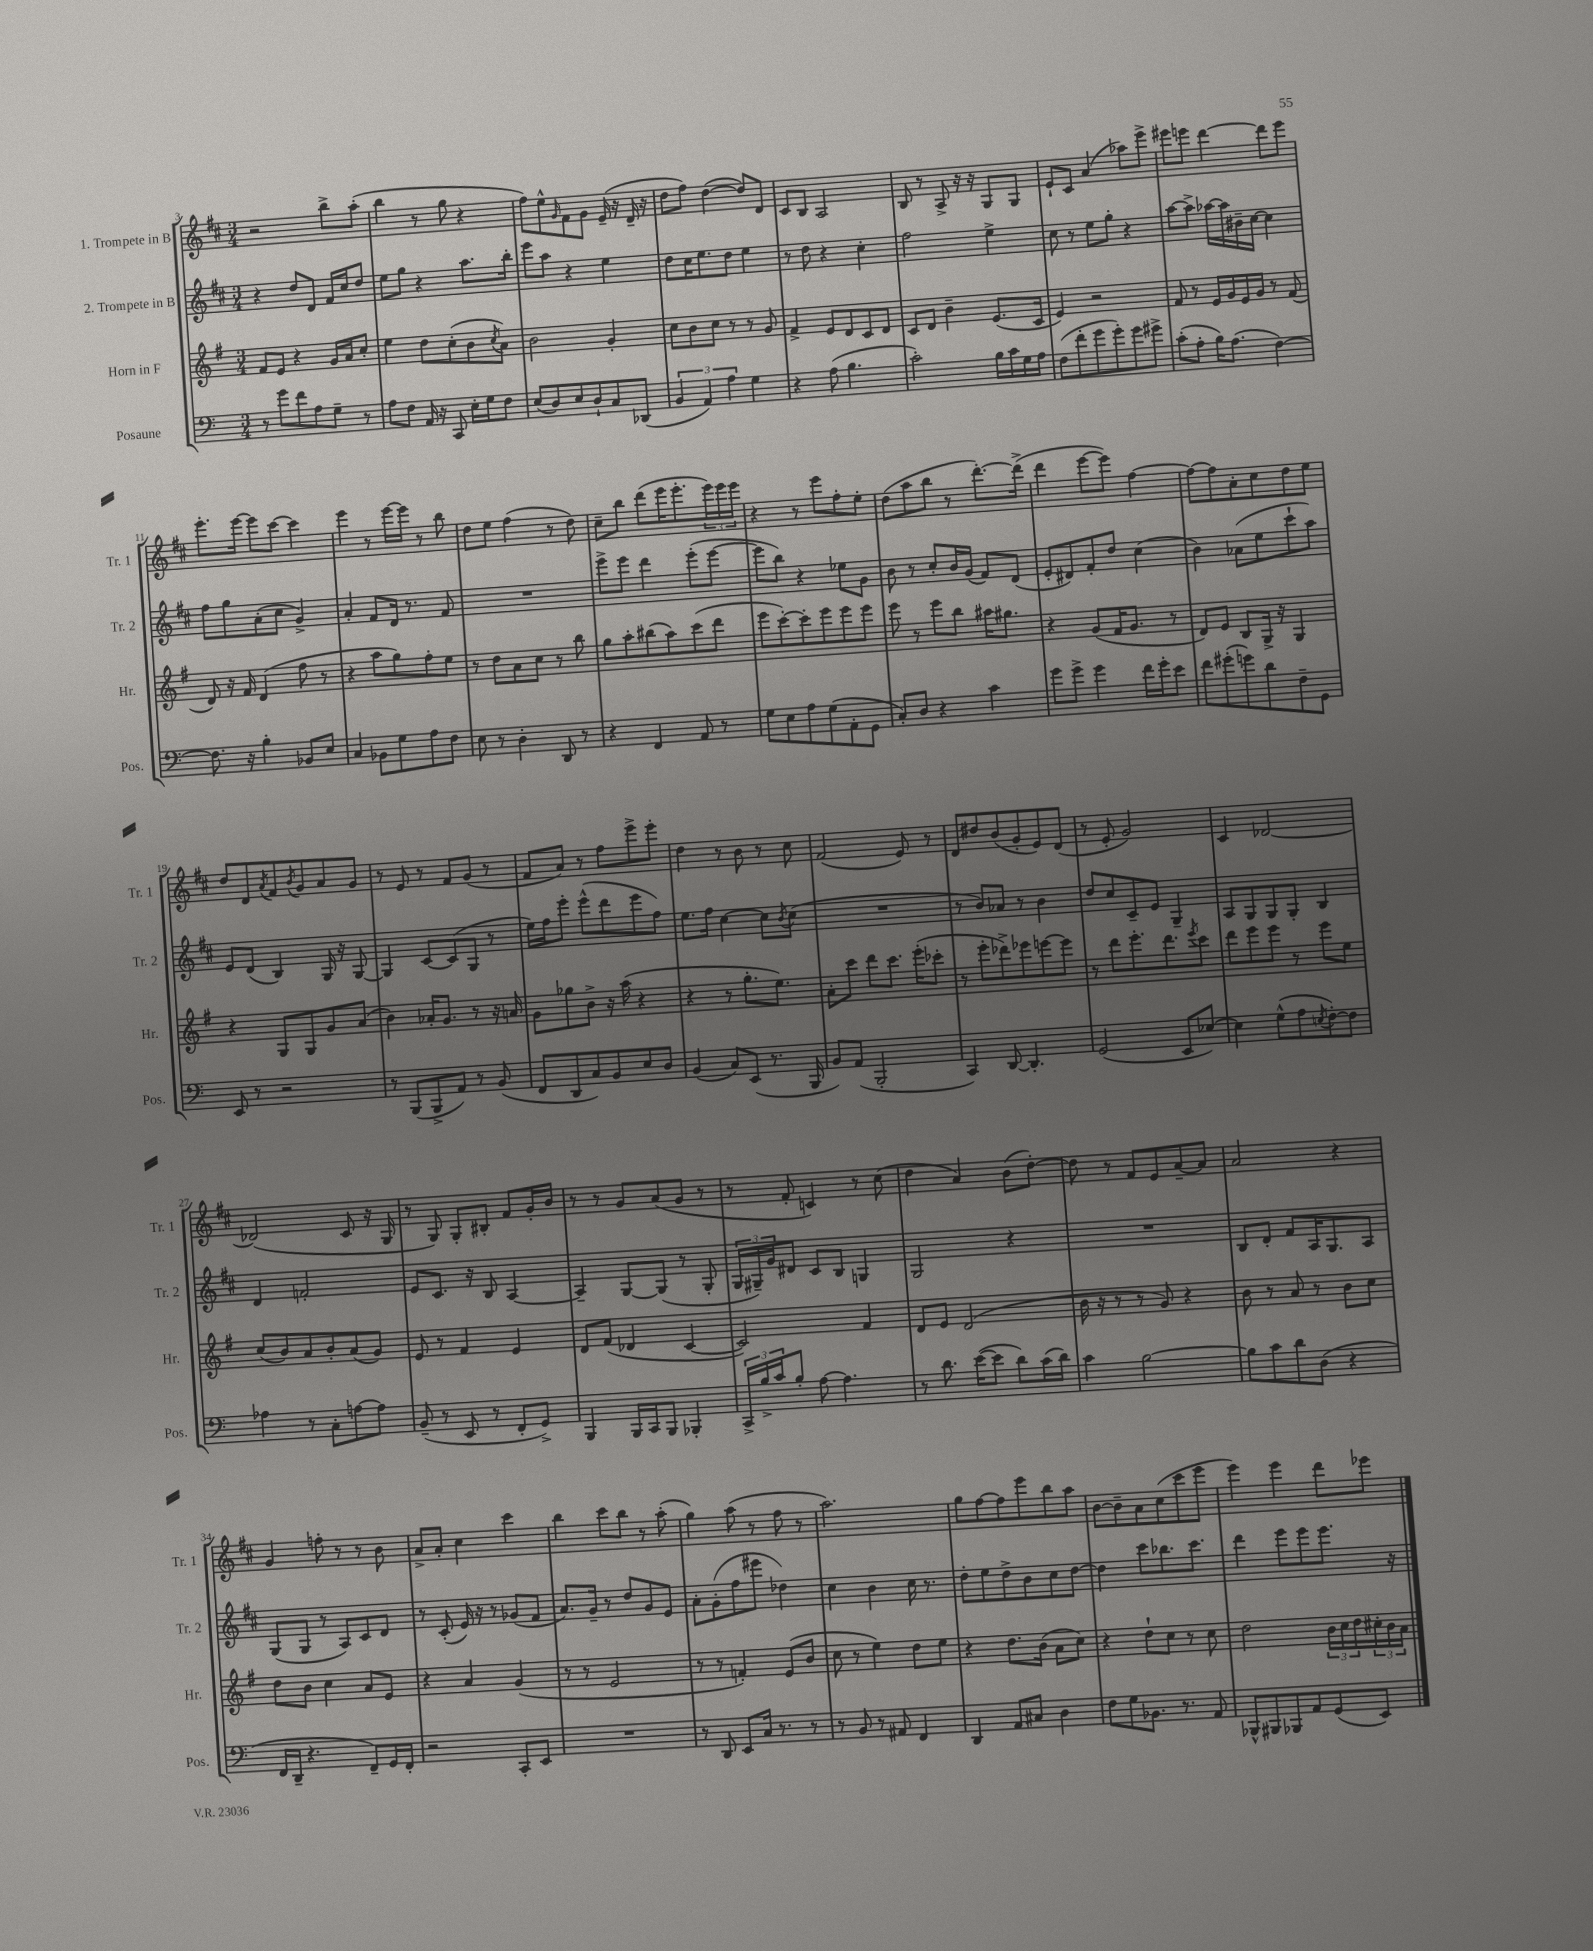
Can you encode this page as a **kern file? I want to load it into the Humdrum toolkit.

**kern	**kern	**kern	**kern
*part4	*part3	*part2	*part1
*staff4	*staff3	*staff2	*staff1
*I"Posaune	*I"Horn in F	*I"2. Trompete in B	*I"1. Trompete in B
*I'Pos.	*I'Hr.	*I'Tr. 2	*I'Tr. 1
*clefF4	*clefG2	*clefG2	*clefG2
*k[]	*k[f#]	*k[f#c#]	*k[f#c#]
*M3/4	*M3/4	*M3/4	*M3/4
=3	=3	=3	=3
8r	8f#/L	4r	2r
8g\L	8e/J	.	.
8f\	4r	8dd/L	.
8A\	.	8d/J	.
8G~\J	16g/LL	16f#/LL	8bb^\L
.	16a/J	16cc#/J	.
8r	8cc'/J	8dd/J	(8aa'\J
=4	=4	=4	=4
8A\L	4ee\	8ee\L	4bb\
8F\J	.	8gg\J	.
16AA/	8dd\L	4r	8r
16r	.	.	.
8CC/	(8cc'\	.	8gg\
16E'\LL	8b\	8.aa\L	4r
16G\J	.	.	.
.	8qcc/	.	.
8F\J	8a\J)	.	.
.	.	16bb'\Jk	.
=5	=5	=5	=5
(8E/L	2b\	8eee\L	8ff#\L)
8D/)	.	8aa\J	8ee^^\
.	.	.	16qqg/
8E/	.	4r	8f#\
8D`/	.	.	8g\J
8C/	4g'/	4ee\	(16e~/
.	.	.	16r
(8DD-X/J	.	.	16d~/
.	.	.	16r
=6	=6	=6	=6
6BB/	8cc\L	8dd\L	8dd\L
.	8b\	16cc#\K	8ff#\J)
6AA/)	.	.	.
.	.	8.ee\	.
.	8cc\J	.	([4dd\
6A\	.	.	.
.	8r	8dd\J	.
4G\	8r	4ee\	8dd/L])
.	8g/	.	8d/J
=7	=7	=7	=7
4r	4f#^/	8r	8c#/L
.	.	8dd\	8B/J
(8A\	8e/L	4r	2A/
4.B\	8d/	.	.
.	8c/	4cc#'\	.
.	8d/J	.	.
=8	=8	=8	=8
2c'\)	8c/L	2ff#\	8B/
.	8d/J	.	8r
.	4b~\	.	8A^/
.	.	.	16r
.	.	.	16r
16B\LL	(8.e/L	4ee^\	8G/L
16c\	.	.	.
16G\	.	.	8G/J
16A\JJ	16c/Jk	.	.
=9	=9	=9	=9
(8F\L	4e/)	8cc#\	8e`/L
8f'\	.	8r	8c#/J
8g\	2r	8ee\L	(4a/
8g'\)	.	8gg'\J	.
8g\	.	4r	8aa-X\L)
8g#X^\J	.	.	8eee^\J
=10	=10	=10	=10
(8c'\L	8f#/	[8aa\L	8eee#X\L
8A'\J	8r	8aa^\J]	8eeen\J
16B\KL)	16e/LL	[16aa-X\LL	[4ddd\
(8.A\J	16g/	16aa-\]	.
.	16e/	16b#X~\	.
.	16g/JJ	[16cc#\JJ	.
[4F\)	8r	4cc#\]	8ddd\L]
.	(8f#/	.	8eee\J
!!LO:LB:g=z
=11	=11	=11	=11
8.F\]	8d/)	8ff#\L	8.eee'\L
.	16r	8gg\	.
16r	16f#/	.	[16eee\Jk
4B'\	(4d/	(8a'\	8eee\L]
.	.	8cc#\J	[8ccc#\J
8BB-X/L	8ff#\	4g^/)	4ccc#\]
8E/J	8r	.	.
=12	=12	=12	=12
4C/	4r	4a'/	4eee\
8BB-X\L	8aa\L	8f#/L	8r
8G\	8gg\)	16d/Jk	[16eee\LL
.	.	8.r	16eee\JJ]
8A\	8ff#'\	.	8r
8F\J	8ee\J	8f#/	8bb\
=13	=13	=13	=13
8E\	8r	2.r	8dd\L
8r	8dd\L	.	8ee\J
4D'\	8a\	.	(4ff#\
.	8cc\J	.	.
8DD/	8r	.	8r
8r	8bb\	.	8dd\)
=14	=14	=14	=14
4r	8gg\L	8eee^\L	8cc#~\L
.	8aa'\	8eee\J	8bb\J
4FF/	(8bb#X\	4ddd\	(8ddd\L
.	8aa\)	.	16eee\K
.	.	.	8.eee'\
8AA/	(8ccc\	(8eee'\L	.
8r	8ddd\J	[8eee\J	24eee\L)
.	.	.	24eee\
.	.	.	24eee\JJ
=15	=15	=15	=15
8G\L	8eee\L	8eee\L]	4r
8E\	[8ccc'\)	8bb\J)	.
8A\	8ccc'\]	4r	8r
(8G\	8eee\	.	8eee\L
8AA'\	8eee\	8ee-X\L	8ff#'\
8GG\J	8eee\J	8g\J	8ee'\J
=16	=16	=16	=16
8C'/L)	8eee\	8b\	(8dd\L
8D/J	8r	8r	8aa\
4r	8eee\L	8cc#'/L	8bb\J
.	8bb\J	16b/L	8r
.	.	(16g/JJ	.
4c\	16aa#X\KL	8f#/L)	[8.ddd'\L)
.	8.gg#X\J	.	.
.	.	(8d/J	.
.	.	.	(16ddd^\Jk]
=17	=17	=17	=17
8g\L	4r	8e'/L	4ddd\
8g^\J	.	8d#X/)	.
4g\	(8g/L	8f#'/	[8eee\L
.	16f#/K	8dd/J	8eee\J])
.	8.g/J	.	.
16f\LL	.	(4cc#\	[4ff#\
16g'\J	.	.	.
8e\J	8r	.	.
=18	=18	=18	=18
8f\L	8d/L)	4b\)	8ff#\L_
(8g#X'\	8e/J	.	8ff#\]
8gn\)	8B/L	(8a-X\L	8a'\
8d\	16G^/Jk	8ee\	8cc#\
.	16r	.	.
8F~\	4G/	8ccc#`\	8dd\
8GG\J	.	8aa\J)	8ee\J
!!LO:LB:g=z
=19	=19	=19	=19
8EE/	4r	8e/L	8dd/L
8r	.	(8d/J	8d/
.	.	.	8qa/
2r	8G/L	4B/)	8f#/
.	.	.	8qb/
.	8G/	.	8g/
.	8g/	16G/	8a/
.	.	16r	.
.	(8a/J	[8G/	8g/J
=20	=20	=20	=20
8r	4b\)	4G/]	8r
(8BBB/L	.	.	8e/
8BBB^/	16a-X'/KL	[8c#/L	8r
.	8.g/J	.	.
8AA/J)	.	(8c#/]	8f#/L
8r	8r	8G/J	(8g/J
(8BB/	16r	8r	8r
.	16an/	.	.
=21	=21	=21	=21
8FF/L	8g\L	16ee\LL)	8f#/L
.	.	16ff#\J	.
8DD/	8gg-X\	8eee'\J	8a/J)
8C/)	8b^\J	(8eee^^\L	8r
8BB/	16r	8ddd\	8ff#\L
.	(16aa\	.	.
8E/	4r	8eee\	8eee^\
8D/J	.	8ff#\J)	8eee'\J
=22	=22	=22	=22
(4BB/	4r	8.ee\L	4dd\
.	.	16ff#\Jk	.
8C/L)	8r	[4cc#\	8r
(8EE/J	8.gg'\L	.	8b\
8.r	.	8cc#\L]	8r
.	8.ee\J)	.	.
.	.	8qb/	.
.	.	(8cc#\J	8cc#\
16BBB/	.	.	.
=23	=23	=23	=23
8BB/L)	8a'\L	2.r	(2f#/
(8AA/J	8ccc\J	.	.
2BBB'/	8ddd\L	.	.
.	8.ccc\J	.	.
.	.	.	8e/)
.	(16eee'\KL	.	.
.	8ccc-X'\J	.	8r
=24	=24	=24	=24
4CC/)	8r	8r	8d/L
.	8eee'\L	8b/L)	8dd#X/
[8DD/	8ddd-X^\)	8a-X/J	(8b/
4.DD'/]	8eee-X\	8r	8g'/
.	[8eeen\	4b\	8e/)
.	8eee\J]	.	(8d/J
=25	=25	=25	=25
(2GG/	8r	8dd/L	8r
.	8ddd\L	8cc#/	8e'/
.	8.eee'\	8c#~/	2g/)
.	.	8e/J	.
.	8.ddd\	.	.
8EE/L	.	4G~/	.
.	8qeee/	.	.
[8E-X/J)	8ccc\J	.	.
=26	=26	=26	=26
4E-\]	8ddd\L	8A/L	4c#/
.	8eee\	8G/	.
(8G^^\L	8eee\J	8G/	[2d-X/
8A\	8r	8G'/J	.
8qEn/	.	.	.
[8F'\)	8eee\L	4B/	.
8F\J]	8ee\J	.	.
!!LO:LB:g=z
=27	=27	=27	=27
4A-X\	(8cc/L	4d/	(2d-X/]
.	8b/)	.	.
8r	8a/	2fn'/	.
8C'\L	8b'/	.	.
[8An\	(8a/	.	8c#/
8A\J]	8g/J)	.	16r
.	.	.	16G/
=28	=28	=28	=28
(8BB~/	8e/	8e/L	8r
8r	8r	8.c#/J	8G/)
8EE/	4f#/	.	8G'/L
.	.	16r	.
8r	.	8B/	8B#X'/J
8FF'/L	4e/	[4A/	8f#/L
8GG^/J)	.	.	16g'/L
.	.	.	16b/JJ
=29	=29	=29	=29
4BBB/	8d/L	4A~/]	8r
.	(8f#/J	.	8r
16BBB/LL	4d-X/	[8G/L	8g/L
16CC/J	.	.	.
8BBB/J	.	(8G/J]	(8a/
4BBB-X'/	[4c/	8r	8g/J
.	.	8G'/	8r
=30	=30	=30	=30
24CC^/LL	2c/])	24G/LL	8r
24B^/	.	24G#X~/)	.
24c/J	.	24g/J	.
8B'/J	.	8d#X/J	8f#'/
[8A\	.	8c#/L	4cn/)
4.A\]	.	8B/J	.
.	4f#/	4Gn/	8r
.	.	.	(8cc#\
=31	=31	=31	=31
8r	8d/L	2G/	4dd\
8.d\	8e/J	.	.
.	(2d/	.	4a/)
([16e\KL	.	.	.
8e\J]	.	.	.
8d\L)	.	4r	(8b\L
(16c\L	.	.	[8dd'\J)
16d\JJ)	.	.	.
=32	=32	=32	=32
4c\	16b\	2.r	8dd\]
.	16r	.	.
.	8r	.	8r
[2B\	8r	.	8f#/L
.	8g/)	.	8e/
.	4r	.	[8a~/
.	.	.	8a/J]
=33	=33	=33	=33
8B\L]	8b\	8B/L	2a/
8c\	8r	8d'/J	.
8d\	8a/	8f#/L	.
(8D\J	8r	16A/K	.
.	.	8.G/	.
4r	8b\L	.	4r
.	8cc\J	8A/J	.
!!LO:LB:g=z
=34	=34	=34	=34
16FF/LL	8dd\L	(8G/L	4g/
16DD~/JJ	.	.	.
4.r	8b\J	8G/J	.
.	4cc\	8r	8ffn'\
.	.	8A/L)	8r
8FF~/L)	8a/L	8c#/	8r
16GG/L	8e/J	8d/J	8b\
16FF'/JJ	.	.	.
=35	=35	=35	=35
2r	4r	8r	8a^/L
.	.	(8c#'/	8a'/J
.	4a/	16e/)	4cc#\
.	.	16r	.
.	.	8r	.
8CC'/L	(4g/	(8g-X/L	4ccc#\
8EE/J	.	8f#/J	.
=36	=36	=36	=36
2.r	8r	8.a/L)	4bb\
.	8r	.	.
.	.	16g~/Jk	.
.	2e/	8r	8ccc#\L
.	.	8dd/L	8bb\J
.	.	8g/	8r
.	.	8e/J	(8aa'\
=37	=37	=37	=37
8r	8r	8a'\L	4gg\)
8DD/	8r	(8g'\	.
8EE/L	4fn'/)	8ff#\	(8aa\
16C/Jk	.	8eee#X\J	8r
8.r	.	.	.
.	(8e/L	4dd-X\)	8ff#\
8r	8b/J	.	8r
=38	=38	=38	=38
8r	8cc\	4cc#\	2.aa\)
8BB/	8r	.	.
8r	4ee\)	4b\	.
8AA#X/	.	.	.
4FF/	8dd\L	16cc#\	.
.	.	8.r	.
.	8ee\J	.	.
=39	=39	=39	=39
4DD/	4r	8dd'\L	8gg\L
.	.	8ee\	[8ff#\
8AA/L	8.dd\L	8dd^\	8ff#\]
8C#X/J	.	8b\	8eee\
.	(16b\Jk	.	.
4D\	8a\L	8cc#\	8bb\
.	8cc\J)	[8dd\J	8aa\J
=40	=40	=40	=40
8F\L	4r	4dd\]	[8b\L
8G\	.	.	8b~\]
8.BB-X\J	8dd`\L	8ccc#\L	8a\
.	8cc\J	8.bb-X\	(8cc#\
8.r	.	.	.
.	8r	.	8ccc#\
.	.	8.ccc#\J	.
8AA/	8cc\	.	8eee\J
=41	=41	=41	=41
8BBB-X^^/L	2dd\	4ddd\	4eee\)
8BBB#X/	.	.	.
8BBB-X/	.	8eee\L	4eee\
8AA/	.	8eee\	.
(8GG/	24b\LL	8.eee\J	8ddd\L
.	24cc\	.	.
.	24dd\	.	.
8EE/J)	24cc#X'\	.	8eee-X\J
.	24b\	.	.
.	.	16r	.
.	24a\JJ	.	.
==	==	==	==
*-	*-	*-	*-
